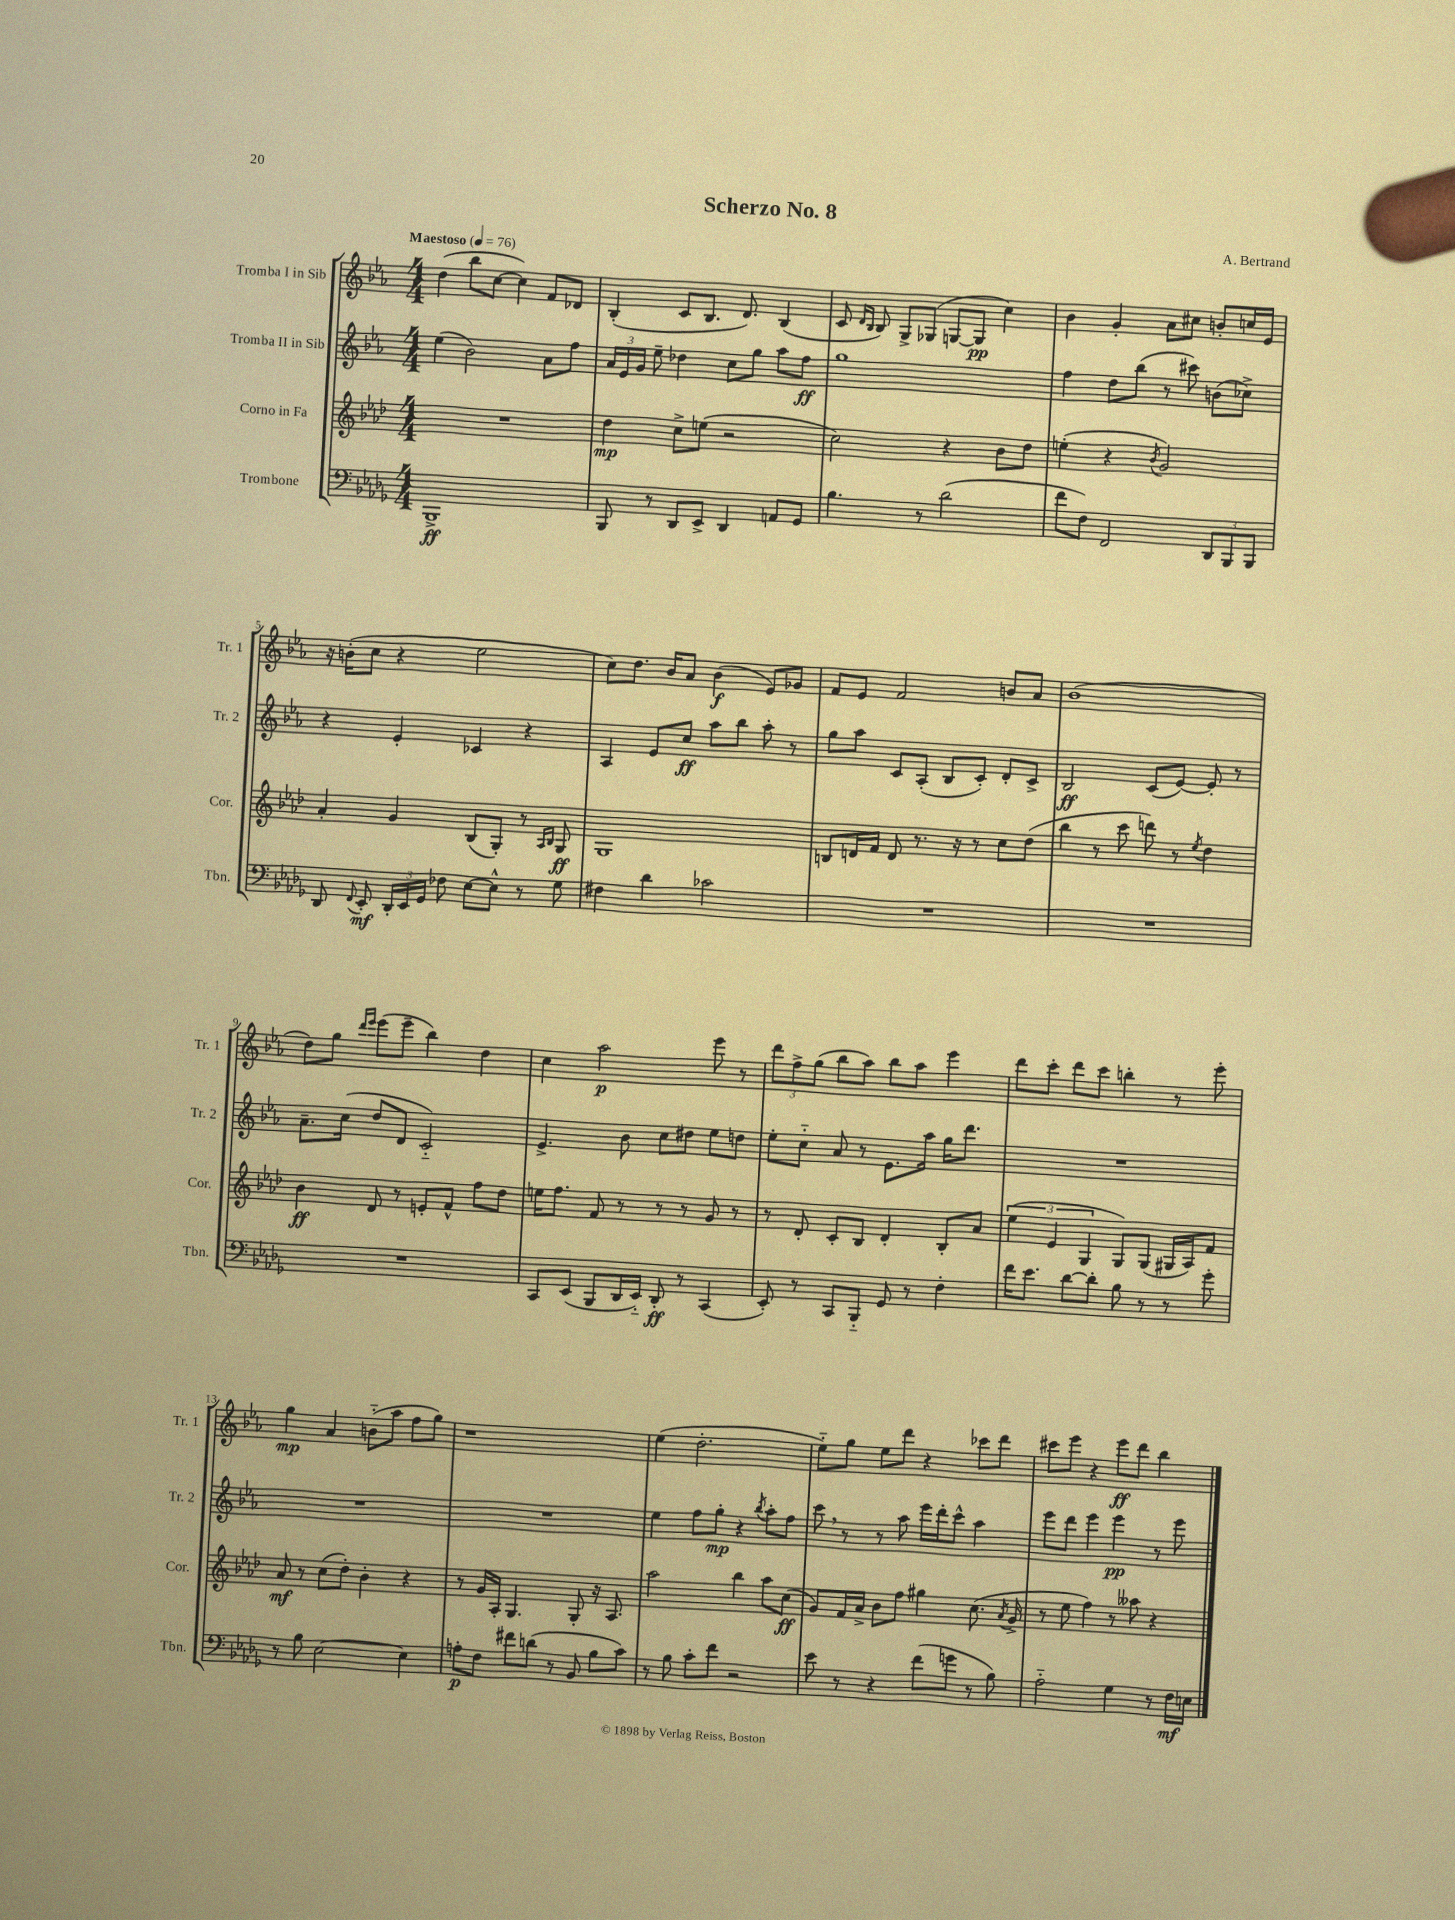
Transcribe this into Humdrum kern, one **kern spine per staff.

**kern	**dynam	**kern	**dynam	**kern	**dynam	**kern	**dynam
*part4	*part4	*part3	*part3	*part2	*part2	*part1	*part1
*staff4	*staff4	*staff3	*staff3	*staff2	*staff2	*staff1	*staff1
*I"Trombone	*	*I"Corno in Fa	*	*I"Tromba II in Sib	*	*I"Tromba I in Sib	*
*I'Tbn.	*	*I'Cor.	*	*I'Tr. 2	*	*I'Tr. 1	*
*clefF4	*	*clefG2	*	*clefG2	*	*clefG2	*
*k[b-e-a-d-g-]	*	*k[b-e-a-d-]	*	*k[b-e-a-]	*	*k[b-e-a-]	*
*M4/4	*	*M4/4	*	*M4/4	*	*M4/4	*
*MM76	*	*MM76	*	*MM76	*	*MM76	*
=1	=1	=1	=1	=1	=1	=1	=1
!	!	!	!	!	!	!LO:TX:a:B:t=Maestoso	!
1BBB-^	ff	1r	.	(4ee-\	.	(4dd\	.
.	.	.	.	2b-\)	.	8bb-\L	.
.	.	.	.	.	.	[8cc\J	.
.	.	.	.	.	.	4cc\])	.
.	.	.	.	8a-\L	.	8f/L	.
.	.	.	.	8ff\J	.	8d-X/J	.
=2	=2	=2	=2	=2	=2	=2	=2
8BBB-/	.	4dd-\	mp	24a-/LL	.	(4B-'/	.
.	.	.	.	24e-/	.	.	.
.	.	.	.	24g/JJ	.	.	.
8r	.	.	.	8ee-~\	.	.	.
8DD-/L	.	8cc^\L	.	4dd-X\	.	8c/L	.
8EE-^/J	.	(8een\J	.	.	.	8.B-/J	.
4DD-/	.	2r	.	8cc\L	.	.	.
.	.	.	.	.	.	8.d/)	.
.	.	.	.	8gg\J	.	.	.
8AAn/L	.	.	.	8aa-\L	.	(4B-/	.
8GG-/J	.	.	.	8ff\J	ff	.	.
=3	=3	=3	=3	=3	=3	=3	=3
4.B-\	.	2cc\)	.	1gg	.	8c/	.
.	.	.	.	.	.	16qqd/LL	.
.	.	.	.	.	.	16qqB-/JJ	.
.	.	.	.	.	.	8B-/)	.
.	.	.	.	.	.	8G^/L	.
8r	.	.	.	.	.	(8G-X/J	.
(2d-\	.	4r	.	.	.	[8Gn/L	.
.	.	.	.	.	.	8G/J]	pp
.	.	8b-\L	.	.	.	4cc\)	.
.	.	8dd-\J	.	.	.	.	.
=4	=4	=4	=4	=4	=4	=4	=4
8f\L	.	(4een'\	.	4ff\	.	4b-\	.
8F\J)	.	.	.	.	.	.	.
2FF/	.	4r	.	8dd\L	.	4g'/	.
.	.	.	.	(8bb-\J	.	.	.
.	.	8qb-/	.	.	.	.	.
.	.	2g/)	.	8r	.	8a-\L	.
.	.	.	.	8ccc#X\)	.	8cc#X\J	.
12DD-/L	.	.	.	(8bn\L	.	8bn'/L	.
12BBB-/	.	.	.	.	.	.	.
.	.	.	.	8cc-X^\J)	.	16ccn/L	.
12BBB-/J	.	.	.	.	.	.	.
.	.	.	.	.	.	16e-/JJ	.
!!LO:LB:g=z
=5	=5	=5	=5	=5	=5	=5	=5
8DD-/	.	4a-'/	.	4r	.	16r	.
.	.	.	.	.	.	(16bn'\KL	.
8qqFF/	.	.	.	.	.	.	.
8EE-'/	mf	.	.	.	.	8cc\J	.
24DD-'/LL	.	4g/	.	4e-'/	.	4r	.
24EE-/	.	.	.	.	.	.	.
24GG-/JJ	.	.	.	.	.	.	.
8F-X\	.	.	.	.	.	.	.
[8E-\L	.	(8B-/L	.	4c-X/	.	2ee-\	.
8E-^^\J]	.	8G'/J)	.	.	.	.	.
8r	.	8r	.	4r	.	.	.
.	.	16qqA-/LL	.	.	.	.	.
.	.	16qqB-/JJ	.	.	.	.	.
8G-\	.	8G/	ff	.	.	.	.
=6	=6	=6	=6	=6	=6	=6	=6
4F#X\	.	1G	.	4A-/	.	8cc\L)	.
.	.	.	.	.	.	8.dd\J	.
4d-\	.	.	.	8e-/L	.	.	.
.	.	.	.	.	.	16b-/KL	.
.	.	.	.	8cc/J	ff	8a-/J	.
2c-X\	.	.	.	8aa-\L	.	(4b-\	f
.	.	.	.	8bb-\J	.	.	.
.	.	.	.	8aa-'\	.	8e-/L)	.
.	.	.	.	8r	.	8g-X/J	.
=7	=7	=7	=7	=7	=7	=7	=7
1r	.	8Bn/L	.	8gg\L	.	8f/L	.
.	.	16dn/L	.	8aa-\J	.	8e-/J	.
.	.	16f/JJ	.	.	.	.	.
.	.	8d/	.	8c/L	.	2f/	.
.	.	8.r	.	(8A-'/J	.	.	.
.	.	.	.	8B-/L	.	.	.
.	.	16r	.	.	.	.	.
.	.	8r	.	8c'/J)	.	.	.
.	.	8cc\L	.	8d'/L	.	8bn/L	.
.	.	(8dd-\J	.	8c^/J	.	8a-/J	.
=8	=8	=8	=8	=8	=8	=8	=8
1r	.	4bb-\	.	2B-/	ff	(1b-	.
.	.	8r	.	.	.	.	.
.	.	8ccc\	.	.	.	.	.
.	.	8dddn\)	.	(8c/L	.	.	.
.	.	8r	.	[8e-/J)	.	.	.
.	.	8qee-/	.	.	.	.	.
.	.	4dd-\	.	8e-'/]	.	.	.
.	.	.	.	8r	.	.	.
!!LO:LB:g=z
=9	=9	=9	=9	=9	=9	=9	=9
1r	.	4b-\	ff	8.a-~\L	.	8dd\L)	.
.	.	.	.	.	.	8gg\J	.
.	.	.	.	(16cc\Jk	.	.	.
.	.	.	.	.	.	16qqddd/LL	.
.	.	.	.	.	.	16qqeee-/JJ	.
.	.	8d-/	.	8dd/L	.	(8eee-\L	.
.	.	8r	.	8d/J	.	8eee-~\J	.
.	.	8en'/L	.	2c/)	.	4bb-\)	.
.	.	8f^^/J	.	.	.	.	.
.	.	8ff\L	.	.	.	4dd\	.
.	.	8dd-\J	.	.	.	.	.
=10	=10	=10	=10	=10	=10	=10	=10
8CC/L	.	16een\KL	.	4.e-^/	.	4cc\	.
.	.	8.ff\J	.	.	.	.	.
(8EE-/J	.	.	.	.	.	.	.
8BBB-/L	.	8f/	.	.	.	2aa-\	p
16DD-/L	.	8r	.	8b-\	.	.	.
16EE-/JJ)	.	.	.	.	.	.	.
8DD-'/	ff	8r	.	8cc\L	.	.	.
8r	.	8r	.	8dd#X\J	.	.	.
(4CC/	.	8g/	.	8ee-\L	.	8eee-\	.
.	.	8r	.	8ddn\J	.	8r	.
=11	=11	=11	=11	=11	=11	=11	=11
8EE-'/)	.	8r	.	8ee-'\L	.	12ddd\L	.
.	.	.	.	.	.	12ff^\	.
8r	.	8d-'/	.	8cc\J	.	.	.
.	.	.	.	.	.	(12gg\J	.
8CC/L	.	8c'/L	.	8a-/	.	8bb-\L	.
8BBB-/J	.	8B-/J	.	8r	.	8aa-\J)	.
8GG-/	.	4d-'/	.	8.e-\L	.	8bb-\L	.
8r	.	.	.	.	.	8aa-\J	.
.	.	.	.	16aa-\Jk	.	.	.
4F'\	.	8B-'/L	.	16gg\KL	.	4eee-\	.
.	.	.	.	8.ddd\J	.	.	.
.	.	8a-/J	.	.	.	.	.
=12	=12	=12	=12	=12	=12	=12	=12
16f\KL	.	(6ee-\	.	1r	.	8ddd\L	.
8.e-\J	.	.	.	.	.	.	.
.	.	.	.	.	.	8ccc'\J	.
.	.	6e-/	.	.	.	.	.
[8d-\L	.	.	.	.	.	8ddd\L	.
.	.	6G/	.	.	.	.	.
8d-'\J]	.	.	.	.	.	8ccc\J	.
8B-\	.	8G/L)	.	.	.	4bbn'\	.
8r	.	(8G/J	.	.	.	.	.
8r	.	16G#X/LL	.	.	.	8r	.
.	.	16A-/J)	.	.	.	.	.
8g-'\	.	8f/J	.	.	.	8eee-'\	.
!!LO:LB:g=z
=13	=13	=13	=13	=13	=13	=13	=13
8r	.	8a-/	mf	1r	.	4gg\	mp
8B-\	.	8r	.	.	.	.	.
[2E-\	.	(8cc\L	.	.	.	4a-/	.
.	.	8dd-'\J)	.	.	.	.	.
.	.	4b-'\	.	.	.	(8bn\L	.
.	.	.	.	.	.	8aa-\J	.
4E-\]	.	4r	.	.	.	8ff\L	.
.	.	.	.	.	.	8gg\J)	.
=14	=14	=14	=14	=14	=14	=14	=14
8An'\L	p	8r	.	1r	.	1r	.
8F\J	.	16g/LL	.	.	.	.	.
.	.	16A-'/JJ	.	.	.	.	.
8f#X\L	.	4.G/	.	.	.	.	.
(8dn\J	.	.	.	.	.	.	.
8r	.	.	.	.	.	.	.
8BB-/	.	8G'/	.	.	.	.	.
8B-\L	.	16r	.	.	.	.	.
.	.	8.A-/	.	.	.	.	.
8c\J)	.	.	.	.	.	.	.
=15	=15	=15	=15	=15	=15	=15	=15
8r	.	2aa-\	.	4ee-\	.	(4ee-\	.
8B-\	.	.	.	.	.	.	.
8c'\L	.	.	.	8ff\L	.	2.dd'\	.
8f\J	.	.	.	8gg'\J	mp	.	.
2r	.	4bb-\	.	4r	.	.	.
.	.	.	.	8qbb-/	.	.	.
.	.	8aa-\L	.	8aa-'\L	.	.	.
.	.	(8cc\J	ff	8ff\J	.	.	.
=16	=16	=16	=16	=16	=16	=16	=16
8e-\	.	8g/L)	.	8ccc,\	.	8ee-\L)	.
8r	.	16f/L	.	8r	.	8gg\J	.
.	.	16a-^/JJ	.	.	.	.	.
4r	.	8b-\L	.	8r	.	8ee-\L	.
.	.	8ff\J	.	8aa-\	.	8ddd\J	.
(8f\L	.	4gg#X\	.	16eee-\LL	.	4r	.
.	.	.	.	16ddd'\J	.	.	.
8gn\J	.	.	.	8ccc^^\J	.	.	.
8r	.	(8.cc\	.	4aa-\	.	8ccc-X\L	.
8B-\)	.	.	.	.	.	8ddd\J	.
.	.	8qa-/	.	.	.	.	.
.	.	16g^/	.	.	.	.	.
=17	=17	=17	=17	=17	=17	=17	=17
2A-\	.	8r	.	8eee-\L	.	8ccc#X\L	.
.	.	8ee-\	.	8ddd\J	.	8eee-\J	.
.	.	4ff\)	.	4eee-\	.	4r	.
4G-\	.	8r	.	4eee-\	pp	8eee-\L	ff
.	.	8aa--X\	.	.	.	8ddd\J	.
8r	.	4r	.	8r	.	4bb-\	.
16F\LL	mf	.	.	8eee-\	.	.	.
16En\JJ	.	.	.	.	.	.	.
==	==	==	==	==	==	==	==
*-	*-	*-	*-	*-	*-	*-	*-
